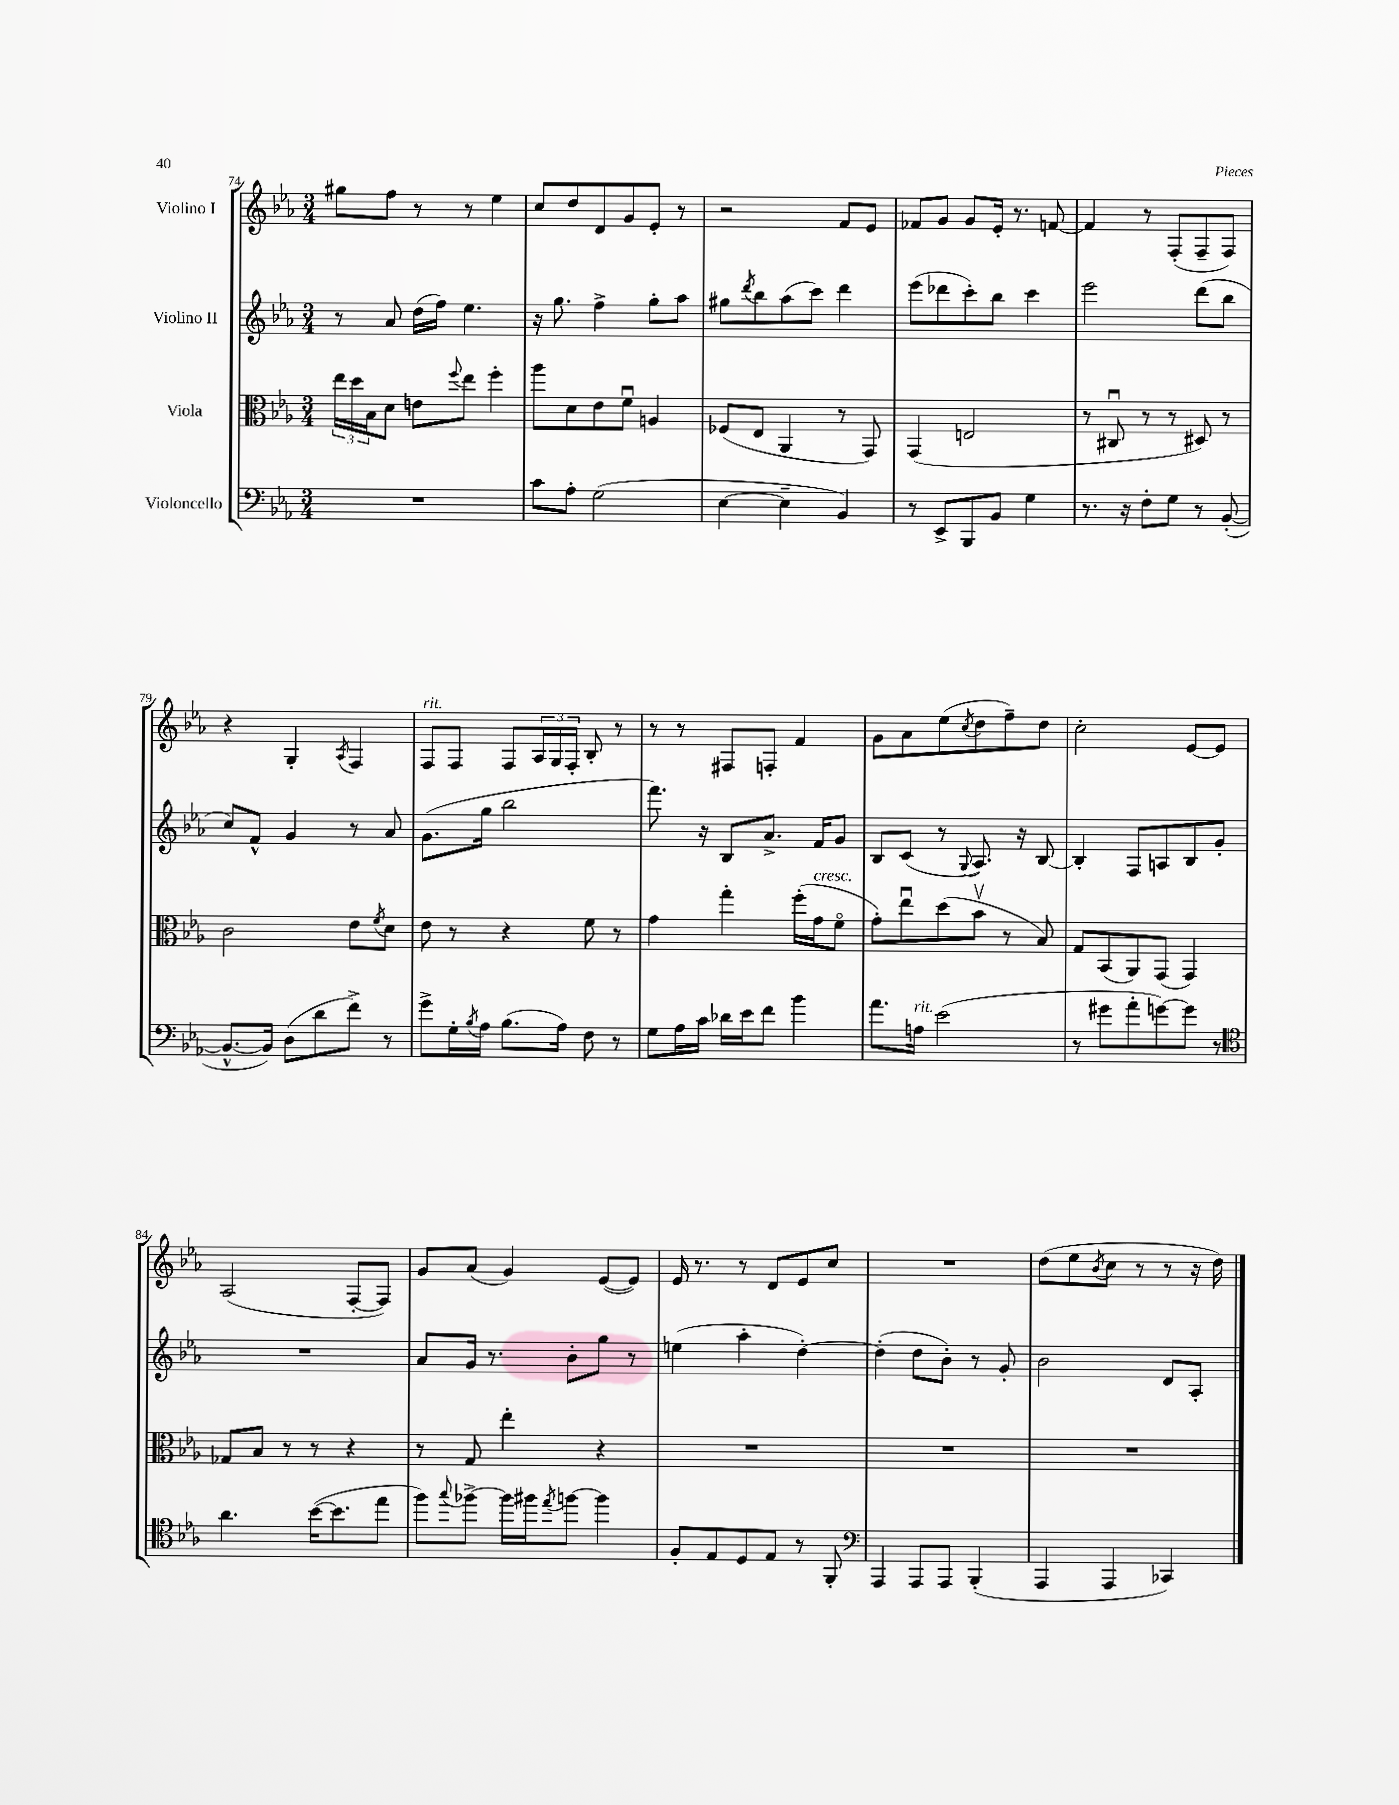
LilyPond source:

<<
\new StaffGroup <<
\new Staff = "s0" \with { instrumentName = "Violino I" } {
    \clef treble \key ees \major \numericTimeSignature \time 3/4
    gis''8 f''8 r8 r8 ees''4 |
    c''8 d''8 d'8 g'8 ees'8-. r8 |
    r2 f'8 ees'8 |
    fes'8 g'8 g'8 ees'16-. r8. f'8~ |
    f'4 r8 f8-.( f8-- f8) |
    r4 g4-. \acciaccatura { aes8 } f4 |
    f8^\markup { \italic "rit." } f8 f8 \tuplet 3/2 { aes16 g16 f16-. } bes8-. r8 |
    r8 r8 fis8 f8-. f'4 |
    g'8 aes'8 ees''8( \acciaccatura { c''8 } d''8 f''8--) d''8 |
    c''2-. ees'8~ ees'8 |
    aes2( f8~-. f8) |
    g'8 aes'8( g'4) ees'8~( ees'8) |
    ees'16 r8. r8 d'8 ees'8 c''8 |
    R2. |
    d''8( ees''8 \acciaccatura { bes'8 } c''8 r8 r8 r16 d''16) \bar "|." |
}
\new Staff = "s1" \with { instrumentName = "Violino II" } {
    \clef treble \key ees \major \numericTimeSignature \time 3/4
    r8 aes'8 d''16( f''16) ees''4. |
    r16 g''8. f''4-> g''8-. aes''8 |
    gis''8 \acciaccatura { d'''8 } bes''8 aes''8( c'''8) d'''4 |
    ees'''8( des'''8 c'''8-.) bes''8 c'''4 |
    ees'''2 d'''8( bes''8 |
    c''8) f'8-^ g'4 r8 aes'8 |
    g'8.( g''16 bes''2 |
    f'''8.) r16 bes8 aes'8.-> f'16 g'8 |
    bes8 c'8( r8 \appoggiatura { g8 } aes8.) r16 bes8~ |
    bes4-. f8 a8 bes8 g'8-. |
    R2. |
    aes'8 g'16 r8. bes'8-. g''8 r8 |
    e''4( aes''4-. d''4~-.) |
    d''4-.( d''8 bes'8-.) r8 g'8-. |
    bes'2 d'8 aes8-. \bar "|." |
}
\new Staff = "s2" \with { instrumentName = "Viola" } {
    \clef alto \key ees \major \numericTimeSignature \time 3/4
    \tuplet 3/2 { ees''16 d''16 bes16 } d'8 e'8 \appoggiatura { f''8 } ees''8 f''4-. |
    aes''8 d'8 ees'8 f'8\downbow a4 |
    fes8( ees8 aes,4 r8 g,8) |
    g,4( e2 |
    r8 cis8\downbow r8 r8 dis8) r8 |
    c'2 ees'8 \acciaccatura { f'8 } d'8 |
    ees'8 r8 r4 f'8 r8 |
    g'4 g''4-. f''16-.( g'16^\markup { \italic "cresc." } f'8\flageolet |
    g'8-.) ees''8\downbow d''8( bes'8\upbow r8 bes8) |
    g8 bes,8( aes,8) g,8( g,4) |
    ges8 bes8 r8 r8 r4 |
    r8 g8 ees''4-. r4 |
    R2. |
    R2. |
    R2. \bar "|." |
}
\new Staff = "s3" \with { instrumentName = "Violoncello" } {
    \clef bass \key ees \major \numericTimeSignature \time 3/4
    R2. |
    c'8 aes8-. g2( |
    ees4~ ees4-- bes,4) |
    r8 ees,8-> bes,,8 bes,8 g4 |
    r8. r16 f8-. g8 r8 bes,8~-.( |
    bes,8.~-^ bes,16) d8( d'8 f'8->) r8 |
    g'8-> g16-. \acciaccatura { bes8 } aes16 bes8.( aes16) f8 r8 |
    g8 aes16 c'16 des'16 ees'16 f'8 bes'4 |
    aes'8. a16^\markup { \italic "rit." } ees'2( |
    r8 gis'8 aes'8-. g'8~) g'8 r8 |
    \clef tenor aes'4. bes'16~( bes'8. ees''8 |
    f''8) \appoggiatura { g''8 } fes''8~-> fes''16 fis''16 \acciaccatura { ees''8 } f''8~ f''4 |
    f8-. ees8 d8 ees8 r8 f,8-. |
    \clef bass aes,,4 aes,,8 aes,,8 bes,,4-.( |
    aes,,4 aes,,4 ces,4) \bar "|." |
}
>>
>>
\layout { \context { \Score currentBarNumber = #74 } }
